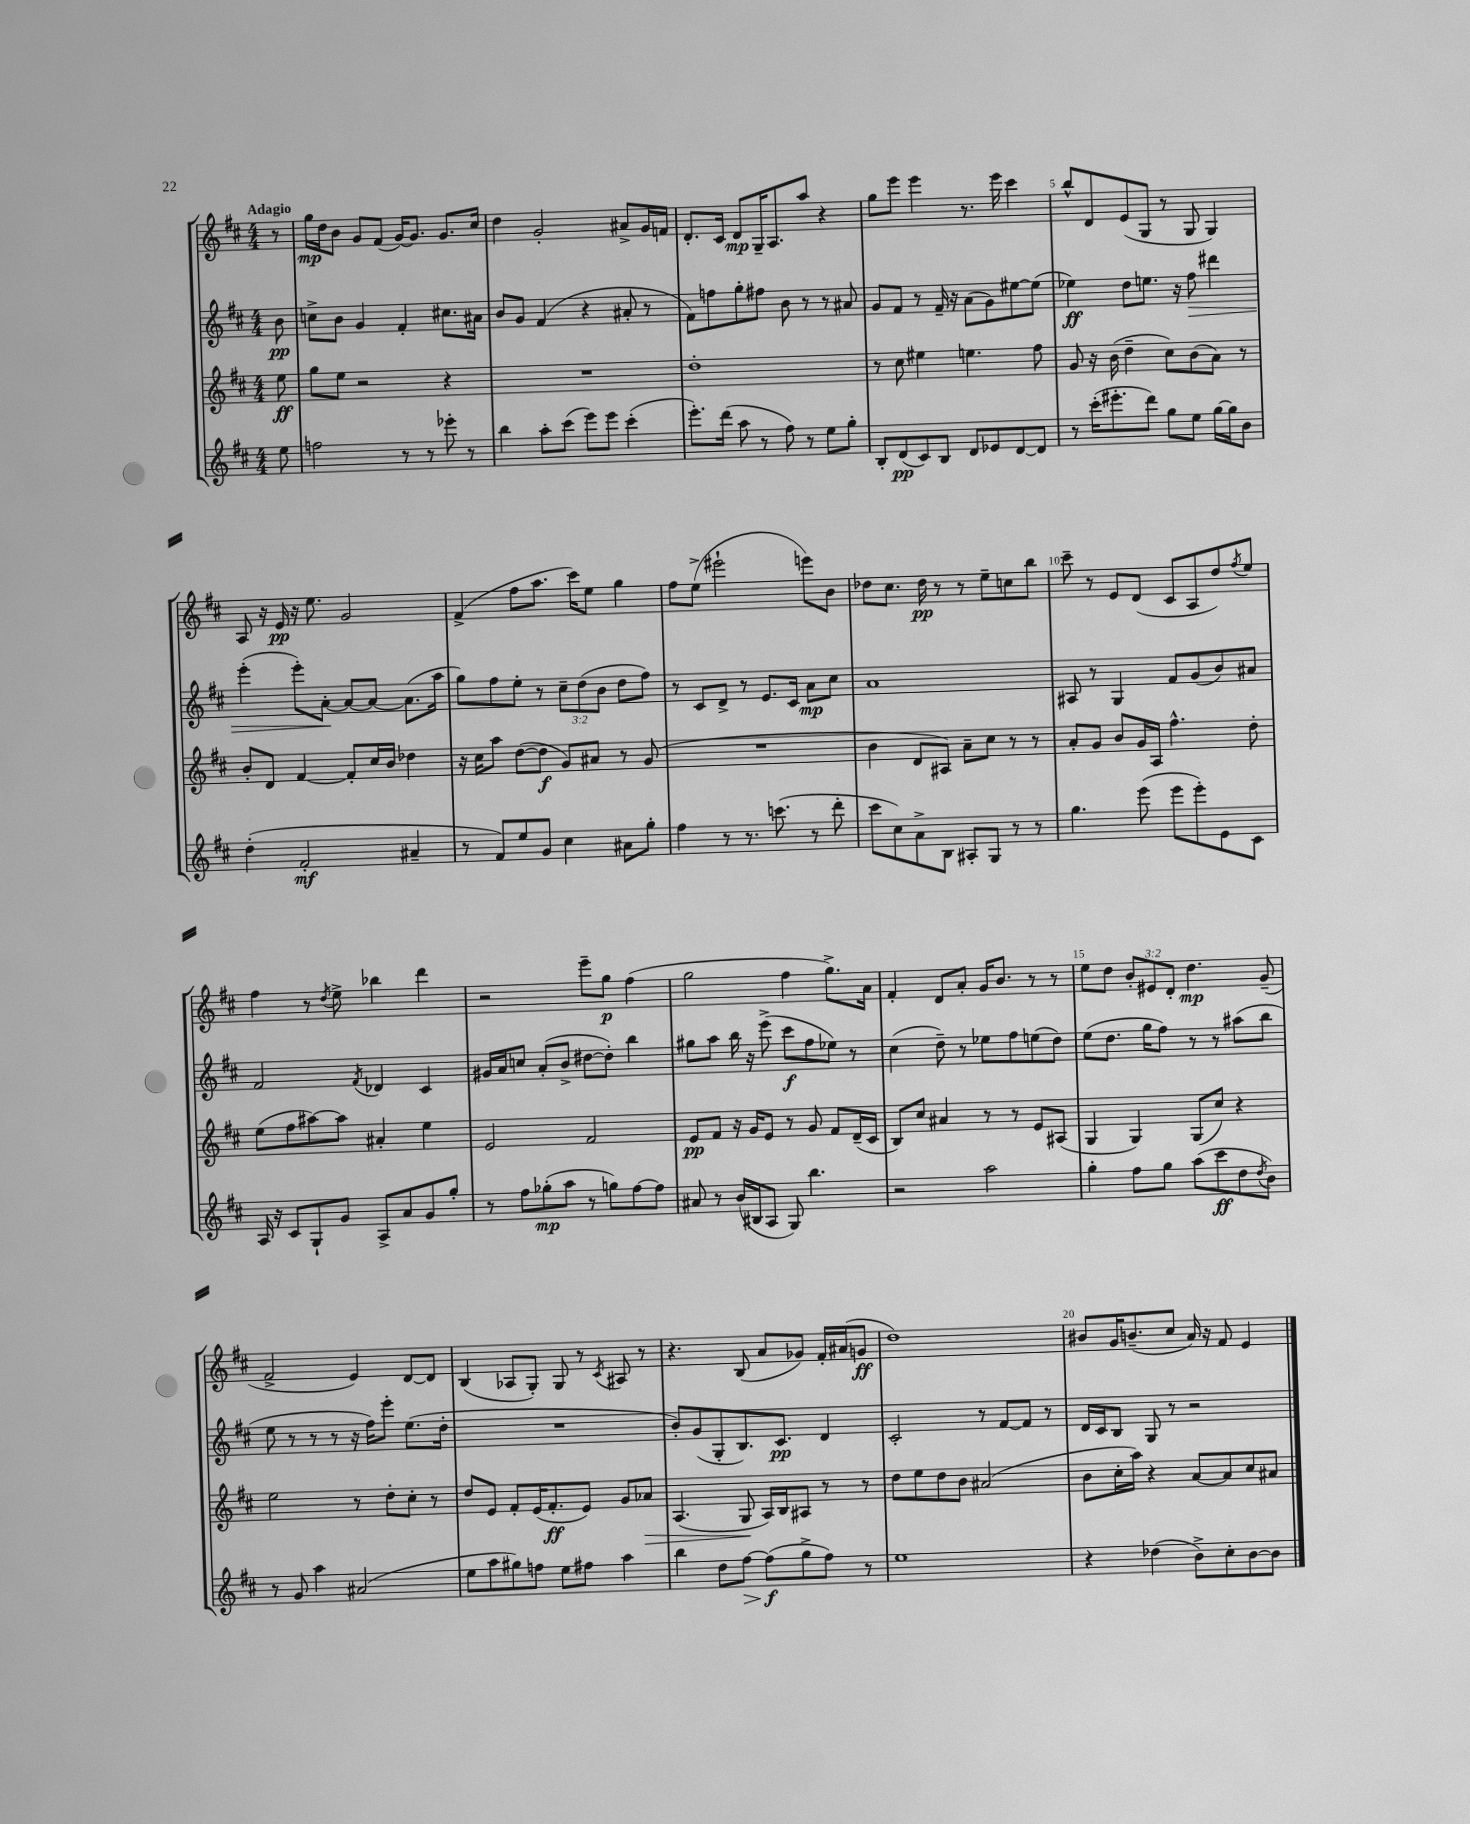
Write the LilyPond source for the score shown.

<<
\new StaffGroup <<
\new Staff = "s0" {
    \clef treble \key d \major \numericTimeSignature \time 4/4 \override Staff.TupletNumber.text = #tuplet-number::calc-fraction-text \partial 8 \tempo "Adagio"
    r8 |
    g''16\mp d''16 b'8 g'8 fis'8( g'16~) g'8. g'8. cis''16 |
    d''4 g'2-. ais'8-> g'16 f'16 |
    d'8.-. cis'16 d'8\mp g16-- a8. a''8 r4 |
    g''8 e'''8 e'''4 r8. e'''16 cis'''4 |
    b''8-^ d'8 e'8( g8 r8 g8 g4) |
    a8 r16 e'16\pp r16 e''8. g'2 |
    fis'4->( fis''8 a''8. cis'''16) e''8 g''4 |
    fis''8 e''8->( eis'''2-! e'''8) b'8 |
    des''8 cis''8. des''16\pp r8 r8 e''8-- c''8 b''8 |
    cis'''8-- r8 e'8 d'8( cis'8 a8 d''8) \acciaccatura { fis''8 } e''8 |
    fis''4 r8 \acciaccatura { d''8 } e''8-> bes''4 d'''4 |
    r2 e'''8-- g''8\p fis''4( |
    g''2 fis''4 g''8.->) a'16 |
    fis'4-. d'8 a'8-. g'16 b'8. r8 r8 |
    e''8 d''8 \tuplet 3/2 { b'8-. eis'8 d'8-. } d''4.\mp g'8--( |
    fis'2-> e'4) d'8~ d'8 |
    b4( aes8 g8-.) g8 r8 \acciaccatura { cis'8 } ais8 r8 |
    r4. b8( a'8 ges'8) fis'16-. ais'16( g'8\ff |
    d''1) |
    bis'8 g'16 b'8.--( cis''8 a'16) r16 fis'8 e'4 \bar "|." |
}
\new Staff = "s1" {
    \clef treble \key d \major \numericTimeSignature \time 4/4 \override Staff.TupletNumber.text = #tuplet-number::calc-fraction-text \partial 8
    b'8\pp |
    c''8-> b'8 g'4 fis'4-. cis''8. ais'16 |
    b'8 g'8 fis'4( r4 ais'8-. r8 |
    fis'8) f''8 g''8-. fis''8 b'8 r8 r8 ais'8 |
    g'8 fis'8 r8 fis'16-- r16 a'8( g'8) eis''8~ eis''8( |
    ees''4\ff) d''8 e''8. r16 fis''8\> dis'''4 |
    e'''4-.( e'''8-.) a'8~-.\! a'8~ a'8~ a'8.( a''16 |
    g''8) fis''8 e''8-. r8 \tuplet 3/2 { cis''8-- d''8( b'8 } d''8 fis''8) |
    r8 cis'8 d'8-> r8 e'8. cis'16 a'8\mp cis''8 |
    a'1 |
    ais8 r8 g4 fis'8 g'8( b'8) ais'8 |
    fis'2 \acciaccatura { fis'8 } des'4 cis'4 |
    gis'16 a'16 c''8 a'8-.( b'8-> dis''8~ dis''8-.) b''4 |
    gis''8 a''8 b''16 r16 e'''8->( cis'''8\f fis''8 ees''8) r8 |
    cis''4( d''8--) r8 ees''8 fis''8 e''8( d''8) |
    e''8( d''8. g''16 fis''8) r8 r8 ais''8( b''8 |
    e''8 r8 r8 r8 r16 fis''16) e'''8-. e''8.( d''16-. |
    R1 |
    b'8-.) g'8( g8-. b8.) cis'8.\pp d'4 |
    cis'2-. r8 fis'8~ fis'8 r8 |
    d'16 cis'16 b8 g8 r8 r2 \bar "|." |
}
\new Staff = "s2" {
    \clef treble \key d \major \numericTimeSignature \time 4/4 \partial 8
    e''8\ff |
    g''8 e''8 r2 r4 |
    R1 |
    d''1-. |
    r8 cis''8 eis''4 e''4. fis''8 |
    g'8 r16 b'16( d''4-- cis''8) b'8( a'8) r8 |
    b'8-. d'8 fis'4~ fis'8-. cis''16 b'16 des''4 |
    r16 cis''16 a''8 d''8~( d''8\f g'8) ais'8 r8 g'8( |
    R1 |
    b'4 d'8 ais8) a'8-- cis''8 r8 r8 |
    a'8-. g'8 b'8 g'16 a16 fis''4.-^ d''8-. |
    e''8( fis''8 ais''8~) ais''8 ais'4-. e''4 |
    e'2 fis'2 |
    e'8\pp fis'8 r16 g'16 e'8 r8 g'8 fis'8 d'16--( cis'16 |
    b8) cis''8 ais'4 r8 r8 e'8 ais8( |
    g4 g4) g8( cis''8) r4 |
    e''2 r8 d''8-. cis''8-. r8 |
    d''8 e'8 fis'8-. e'16( fis'8.-.\ff e'8) g'8 aes'8\> |
    a4.( g8\! a16) b16 ais8 r8 r8 |
    d''8 e''8 d''8 b'8 ais'2( |
    b'8 cis''16-. a''16) r4 a'8~ a'8 cis''8 ais'8 \bar "|." |
}
\new Staff = "s3" {
    \clef treble \key d \major \numericTimeSignature \time 4/4 \partial 8
    e''8 |
    f''2 r8 r8 ees'''8-. r8 |
    b''4 a''8-. cis'''8( e'''8) e'''8 cis'''4-.( |
    e'''8.-.) d'''16( a''8 r8 fis''8) r8 e''8 g''8-. |
    b8-. d'8\pp( cis'8) b8 d'8 ees'8 d'8~ d'8 |
    r8 cis'''16-.( eis'''8.-. d'''8) g''8 e''8 g''16~ g''16 b'8 |
    d''4-.( fis'2-.\mf ais'4-- |
    r8 fis'8) e''8 g'8 cis''4 ais'8 g''8-. |
    fis''4 r8 r8. c'''8.( r8 d'''8-. |
    cis'''8 cis''8) a'8-> b8 ais8-. g8 r8 r8 |
    g''4. e'''8( e'''8 e'''8-.) e'8 cis'8 |
    a16 r16 cis'8 g8-! g'8 a8-> a'8 g'8 g''8-. |
    r8 fis''8 ges''8-.\mp( a''8 r8 g''8) fis''8~ fis''8 |
    ais'8 r8 b'16( bis16 a8 g8) b''4. |
    r2 a''2 |
    g''4-. fis''8 g''8 a''8( cis'''8\ff d''8 \acciaccatura { d''8 } b'8) |
    r8 g'8 a''4 ais'2( |
    e''8 a''8 gis''8) f''8 e''8 fis''8 a''4 |
    b''4 d''8 fis''8~\> fis''8\f\!( g''8-> fis''8) r8 |
    e''1 |
    r4 des''4( b'8->) cis''8-. b'8~ b'8 \bar "|." |
}
>>
>>
\layout { \context { \Score \override BarNumber.break-visibility = ##(#f #t #t) barNumberVisibility = #(every-nth-bar-number-visible 5) } }
